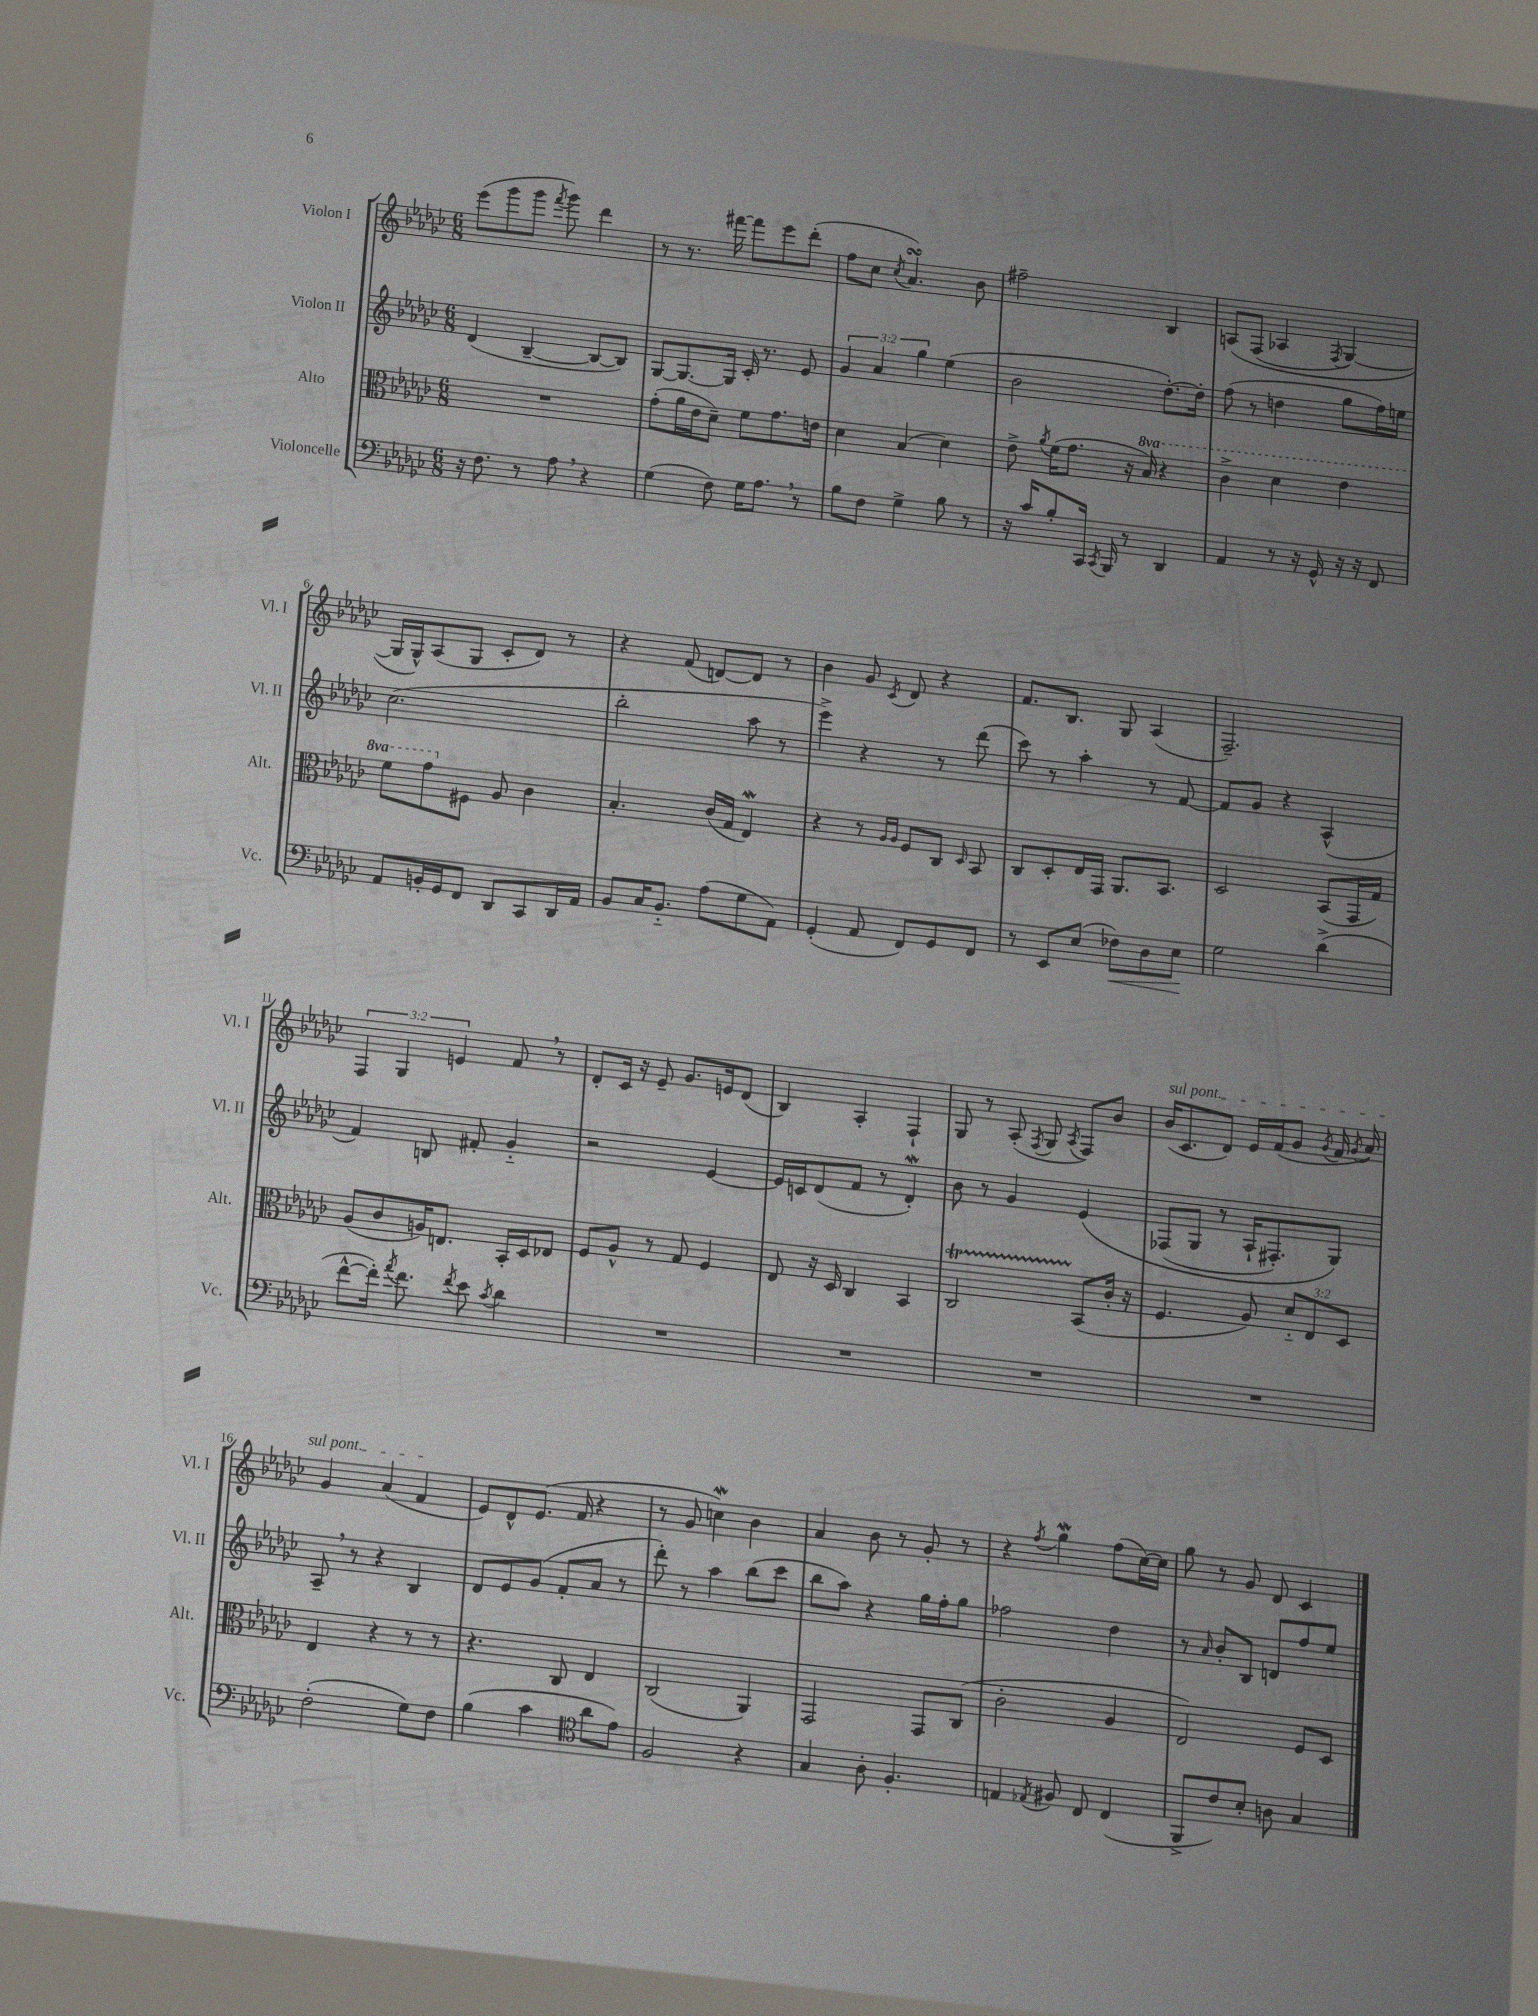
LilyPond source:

<<
\new StaffGroup <<
\new Staff = "s0" \with { instrumentName = "Violon I" shortInstrumentName = "Vl. I" } {
    \clef treble \key ges \major \numericTimeSignature \time 6/8 \override Staff.TupletNumber.text = #tuplet-number::calc-fraction-text
    \autoBeamOff ees'''8[( ges'''8 ges'''8] \acciaccatura { f'''8 } ges'''8) des'''4 |
    r8 r8. fis'''16~ fis'''8[ ees'''8 des'''8]-.( |
    f''8[ ces''8] \acciaccatura { ces''8 } aes'4.\turn) bes'8 |
    fis''2-- bes4 |
    a8[\( f8]( aes4 \acciaccatura { f8 } ges4~) |
    ges16[ ges16-^\) aes8( ges8] ces'8[-. des'8]) r8 |
    r4 f'8( d'8[~) d'8] r8 |
    bes'4 ges'8 \acciaccatura { ces'8 } des'8 r4 |
    f'8.[ bes8.] ges8 aes4( |
    f2.--) |
    \tuplet 3/2 { f4 ges4 e'4 } f'8 \breathe r8 |
    des'8[-. ces'16] r16 ees'8-- ges'8.[ e'16 des'8]( |
    bes4) aes4-. f4-! |
    ges8 r8 aes8-.( \acciaccatura { f8 } ges8 \acciaccatura { aes8 } f8[) bes'8] |
    \once \override TextSpanner.bound-details.left.text = \markup { \italic "sul pont." } bes'16[\startTextSpan( ces'8. des'8]) ees'16[ f'16( ges'8] \acciaccatura { ges'8 } f'16 \acciaccatura { ges'8 } aes'16) |
    ges'4 aes'4( f'4\stopTextSpan |
    ees'8[) des'8-^ ees'8.]( f'16 r4 |
    r8 ges'8 c''4\mordent) bes'4 |
    aes'4 bes'8 r8 ges'8-. r8 |
    r4 \acciaccatura { f''8 } ges''4\mordent f''8[( ces''16~) ces''16] |
    ges''8 r8 ges'8 des'8 ces'4 \bar "|." |
}
\new Staff = "s1" \with { instrumentName = "Violon II" shortInstrumentName = "Vl. II" } {
    \clef treble \key ges \major \numericTimeSignature \time 6/8 \override Staff.TupletNumber.text = #tuplet-number::calc-fraction-text
    \autoBeamOff des'4( bes4~-- bes8[~ bes8]) |
    ges8[~ ges8.~ ges16] ces'16-. r8. ees'8 |
    \tuplet 3/2 { ges'4 aes'4 ges''4 } ees''4( |
    bes'2 des''8.[~-.) des''16]-. |
    f''8( r8 d''4 ges''8[ f''16) e''16] |
    ces''2.( |
    bes''2-. aes''8 r8 |
    ees'''4->) r4 r8 des'''8( |
    ces'''8) r8 aes''4-. r8 f'8~ |
    f'8[ ges'8] r4 aes4-^( |
    f'4) b8 fis'8-. ges'4-_ |
    r2 ees'4~ |
    ees'16[ c'16 des'8( f'8] r8 des'4-.\mordent) |
    bes'8 r8 ges'4 ees'4\( |
    fes8[( ges8] r8 aes16[-! fis8.-.) ges8]\) |
    aes8-- \breathe r8 r4 bes4 |
    des'8[ ees'8 ges'8]( f'8[-. aes'8] r8 |
    des'''8-.) r8 aes''4 bes''8[( ces'''8] |
    bes''8[ aes''8]) r4 ges''16[ f''16-. ges''8] |
    fes''2 des''4 |
    r8 \grace { aes'16 } bes'8[-. bes8] d'8[ f''8 ees''8] \bar "|." |
}
\new Staff = "s2" \with { instrumentName = "Alto" shortInstrumentName = "Alt." } {
    \clef alto \key ges \major \numericTimeSignature \time 6/8 \override Staff.TupletNumber.text = #tuplet-number::calc-fraction-text \set Staff.ottavationMarkups = #ottavation-simple-ordinals
    \autoBeamOff R2. |
    ges'8[-.( aes'16 ees'16 des'8]--) f'8[ ges'8. e'16] |
    des'4 bes4( des'4) |
    ees'8-> \acciaccatura { aes'8 } f'16[( ges'8.] r16 \ottava #1 bes'16) r4 |
    ces''4-> des''4 ees''4 |
    f''8[ ges''8 \ottava #0 fis8] aes8 ces'4 |
    bes4.-. ces'16[( ges16] ees4\mordent) |
    r4 r8 \grace { aes16[ aes16] } f8[ ces8] \grace { des16 } bes,8 |
    ces8[ des8-. ees16 ges,16] aes,8.[ bes,8.] |
    des2 bes,8[( ges,16 ges16]) |
    aes8[( ces'8 a16) e8.] bes,16[-. des16 ees8] |
    f8[ aes8]-^ r8 ges8 f4 |
    ees8 r16 des16 ces4 bes,4 |
    ces2\startTrillSpan bes,8[\stopTrillSpan( ces'16]-. r16 |
    f4. aes8) \tuplet 3/2 { des'8[-_ ees8 des8] } |
    ees4 r4 r8 r8 |
    r4. ces8 ees4 |
    ces2( aes,4) |
    ges,2 ges,8[ ces8]( |
    ces'2-. aes4 |
    ees2) f8[ des8] \bar "|." |
}
\new Staff = "s3" \with { instrumentName = "Violoncelle" shortInstrumentName = "Vc." } {
    \clef bass \key ges \major \numericTimeSignature \time 6/8
    \autoBeamOff r16 f8. r8 aes8 \breathe r4 |
    ges4( f8) ges16[ aes8.] \breathe r8 |
    bes8[ f8] ges4-> bes8 r8 |
    r16 ces'16[ bes8-. ces,16] \acciaccatura { ces,8 } bes,,16 r8 des,4 |
    aes,4 r8 r16 ges,16-^ r16 r16 f,8 |
    aes,8[ b,16-. ges,16 f,8] des,8[ ces,8 des,16 aes,16] |
    bes,8[ ces16 bes,8.]-_ aes8[( ges8 aes,8]) |
    ges,4-.( aes,8 f,8[) ges,8 f,8] |
    r8 ees,8[ ees8]( fes8[\<) des8 ees8]\! |
    ges2 des'4->( |
    f'8[~-^ f'16]-.) \acciaccatura { aes'8 } f'8. \acciaccatura { f'8 } ees'8 \acciaccatura { ces'8 } des'4 |
    R2. |
    R2. |
    R2. |
    R2. |
    f2-.( ges8[) f8] |
    bes4( ces'4 \clef tenor aes'8[ ees'8]) |
    f2 r4 |
    ges4 aes8-. f4.-. |
    e4 \acciaccatura { ees8 } fis8 ces8 ces4( |
    f,8[-> ces'8) bes8]-. a8 ges4 \bar "|." |
}
>>
>>
